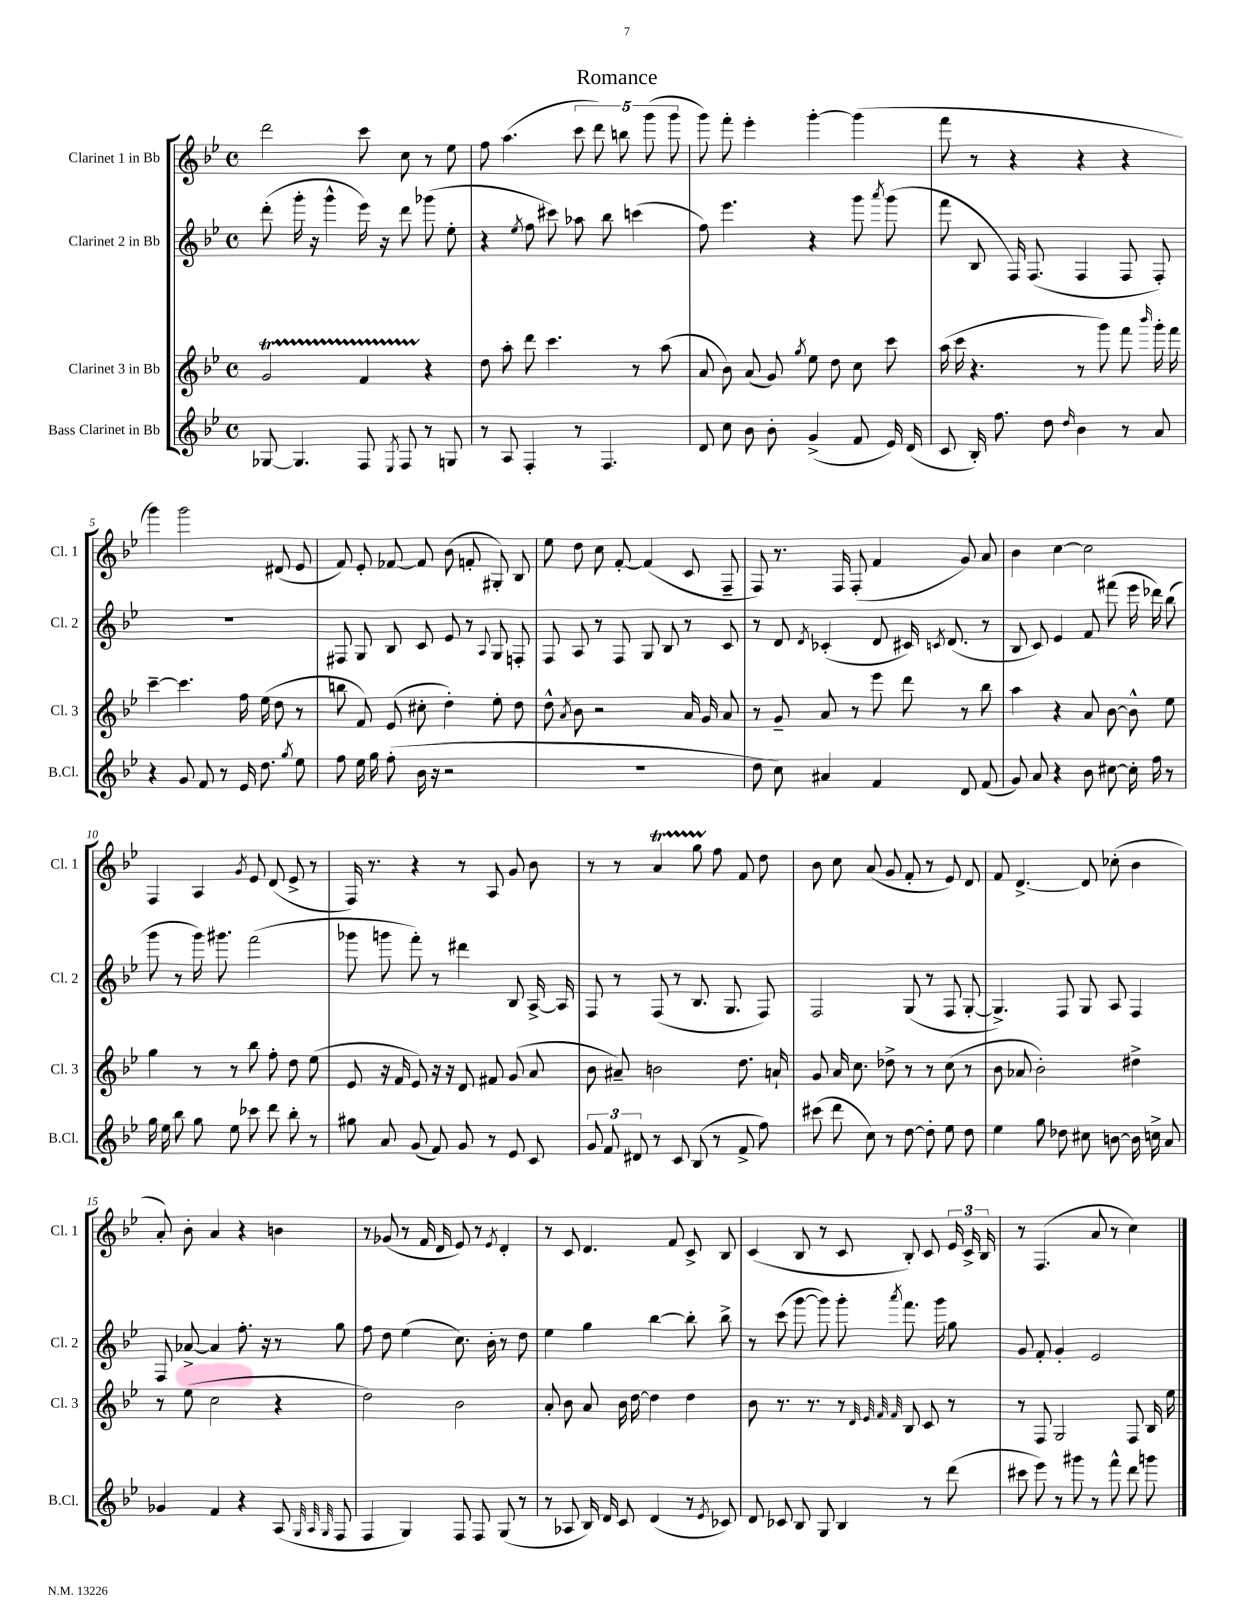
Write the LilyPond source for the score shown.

\header { title = "Romance" }
<<
\new StaffGroup <<
\new Staff = "s0" \with { instrumentName = "Clarinet 1 in Bb" shortInstrumentName = "Cl. 1" } {
    \clef treble \key bes \major \defaultTimeSignature \time 4/4
    \autoBeamOff d'''2 c'''8 c''8 r8 ees''8 |
    f''8 a''4.( \tuplet 5/4 { c'''8 d'''8) b''8 g'''8( g'''8 } |
    g'''8) f'''8-. ees'''4-. g'''4~-. g'''4( |
    f'''8 r8 r4 r4 r4 |
    g'''4) g'''2 dis'8( ees'8 |
    f'8) ees'8-. fes'8~ fes'8 bes'8( f'8-. gis8-.) bes8 |
    ees''8 d''8 c''8 f'8~-. f'4( c'8 f8-- |
    f8) r8. f16 f8-.( f'4 g'8) a'8 |
    bes'4 c''4~ c''2 |
    f4 a4 \acciaccatura { g'8 } ees'8 d'8( ees'8-> r8 |
    f16) r8. r4 r8 a8 g'8 bes'8 |
    r8 r8 a'4\startTrillSpan g''8 f''8\stopTrillSpan f'8 d''8 |
    bes'8 c''8 a'8( g'8 f'8-. r8 ees'8) d'8 |
    f'8 d'4.~-> d'8 ces''8-.( bes'4 |
    a'8-.) bes'8-. a'4 r4 b'4 |
    r8 ges'8( r8 f'16 d'16 ees'8) r8 \acciaccatura { ees'8 } d'4-. |
    r8 c'8 d'4. f'8 c'8-> bes8 |
    c'4( bes8 r8 c'8 bes8-.) c'8 \tuplet 3/2 { ees'16 c'16-> bes16 } |
    r8 f4.( a'8 r8 c''4) \bar "|." |
}
\new Staff = "s1" \with { instrumentName = "Clarinet 2 in Bb" shortInstrumentName = "Cl. 2" } {
    \clef treble \key bes \major \defaultTimeSignature \time 4/4
    \autoBeamOff d'''8-.( g'''16-. r16 g'''4-^ ees'''16) r16 d'''8 ges'''8( ees''8-. |
    r4 \acciaccatura { ees''8 } f''8 cis'''8) aes''8 bes''8 c'''4( |
    f''8) ees'''4. r4 g'''8 \acciaccatura { a'''8 } g'''8( |
    f'''8 bes8 f16) f8.( f4 f8 f8-.) |
    R1 |
    fis8 g8 bes8 c'8 ees'8 r8 \appoggiatura { a8 } g8 f8-. |
    f8 a8 r8 f8 g8 bes8 r8 c'8 |
    r8 d'8 \acciaccatura { d'8 } ces'4-.( d'8 cis'16) \acciaccatura { c'8 } d'8.( r8 |
    bes8 c'8) ees'4 f'8 fis'''8( ees'''16 des'''16) bes''8( |
    g'''8 r8 g'''16) gis'''8. f'''2( |
    ges'''8 g'''8 f'''8-.) r8 dis'''4 bes8 a16~-> a16 |
    f8 r8 f8( r8 bes8. g8. f8) |
    f2 g8( r8 f8 g8~-. |
    g4.->) f8 g8 a8 f4 |
    f8 aes'8~-> aes'4 f''8.-. r16 r8 g''8 |
    f''8 d''8 ees''4( c''8.) bes'16-. r8 d''8 |
    ees''4 g''4 bes''4~ bes''8-. bes''8-> |
    r8 c'''8( g'''8~ g'''8) g'''8-. \acciaccatura { a'''8 } f'''8. g'''16 g''8 |
    g'8 f'8-. g'4-. ees'2 \bar "|." |
}
\new Staff = "s2" \with { instrumentName = "Clarinet 3 in Bb" shortInstrumentName = "Cl. 3" } {
    \clef treble \key bes \major \defaultTimeSignature \time 4/4
    \autoBeamOff g'2\startTrillSpan f'4 r4\stopTrillSpan |
    d''8 a''8-. d'''8 c'''4. r8 a''8( |
    a'8 bes'8) a'8( g'8) \acciaccatura { g''8 } ees''8 d''8 c''8 c'''8 |
    a''16( c'''16 r4. r8 g'''8) f'''8 \grace { bes'''16 } g'''16-. f'''16 |
    c'''4~-- c'''4. f''16 ees''16( d''8 r8 |
    b''8 f'8) ees'8( cis''8-. d''4-.) ees''8-. d''8 |
    d''8-^ \acciaccatura { a'8 } bes'8 r2 a'16 g'16 a'8 |
    r8 g'8-- a'8 r8 ees'''8 d'''8 r8 bes''8 |
    a''4 r4 a'8 bes'8~ bes'8-^ ees''8 |
    g''4 r8 r8 bes''8 f''8-. d''8 ees''8( |
    ees'8 r16 f'16 ees'8) r16 r16 d'8 fis'8 g'8( a'8 |
    bes'8 ais'8--) b'2 d''8. a'16-! |
    g'8 a'16 c''8. des''8-> r8 r8 c''8( r8 |
    bes'8 aes'8 bes'2-.) dis''4-> |
    r8 ees''8( c''2 r4 |
    d''2) bes'2 |
    a'8-. bes'8 a'8 bes'16 d''16~ d''4 d''4 |
    bes'8 r8. r8. r8 \grace { d'32 ees'32 f'32 f'32 } bes8 c'8 r8 |
    r8 f8 g2 f8 bes16 ees''16 \bar "|." |
}
\new Staff = "s3" \with { instrumentName = "Bass Clarinet in Bb" shortInstrumentName = "B.Cl." } {
    \clef treble \key bes \major \defaultTimeSignature \time 4/4
    \autoBeamOff ges8~ ges4. f8 \acciaccatura { ees8 } f8 r8 g8 |
    r8 a8 f4-. r8 f4. |
    d'8 c''8 bes'8 bes'8-. g'4->( f'8 ees'16) d'16( |
    c'8 bes16-.) f''8. d''8 \grace { d''16 } bes'4 r8 a'8 |
    r4 g'8 f'8 r8 ees'16 d''8. \acciaccatura { g''8 } ees''8 |
    f''8 ees''16 g''16 f''8-.( bes'16 r16 r2 |
    R1 |
    d''8 c''8) ais'4 f'4 d'8 f'8( |
    g'8) a'8 r4 bes'8 cis''8~ cis''16-. f''16 r8 |
    g''16 ees''16 bes''8 g''8 ees''8 ces'''8 d'''8 bes''8-. r8 |
    gis''8 a'8 g'8( f'8) g'8 r8 ees'8 c'8 |
    \tuplet 3/2 { g'8 f'8 dis'8 } r8 c'8 bes8( r8 f'8-> f''8) |
    cis'''8( d'''8 c''8) r8 d''8~ d''8-. ees''8 d''8 |
    ees''4 g''8 des''8 cis''8 b'8~ b'16 c''16-> a'8 |
    ges'4 f'4 r4 a8( \grace { g32 a32 g32 } f8 |
    f4 g4) f8 f8 g8( r8 |
    r8 aes8 bes16) d'16 c'8 d'4( r8 \acciaccatura { ees'8 } ces'8) |
    d'8 ces'8 bes8 g8 bes4 r8 d'''8( |
    cis'''8 ees'''8) r8 gis'''8 r8 f'''8-^ d'''8 g'''8 \bar "|." |
}
>>
>>
